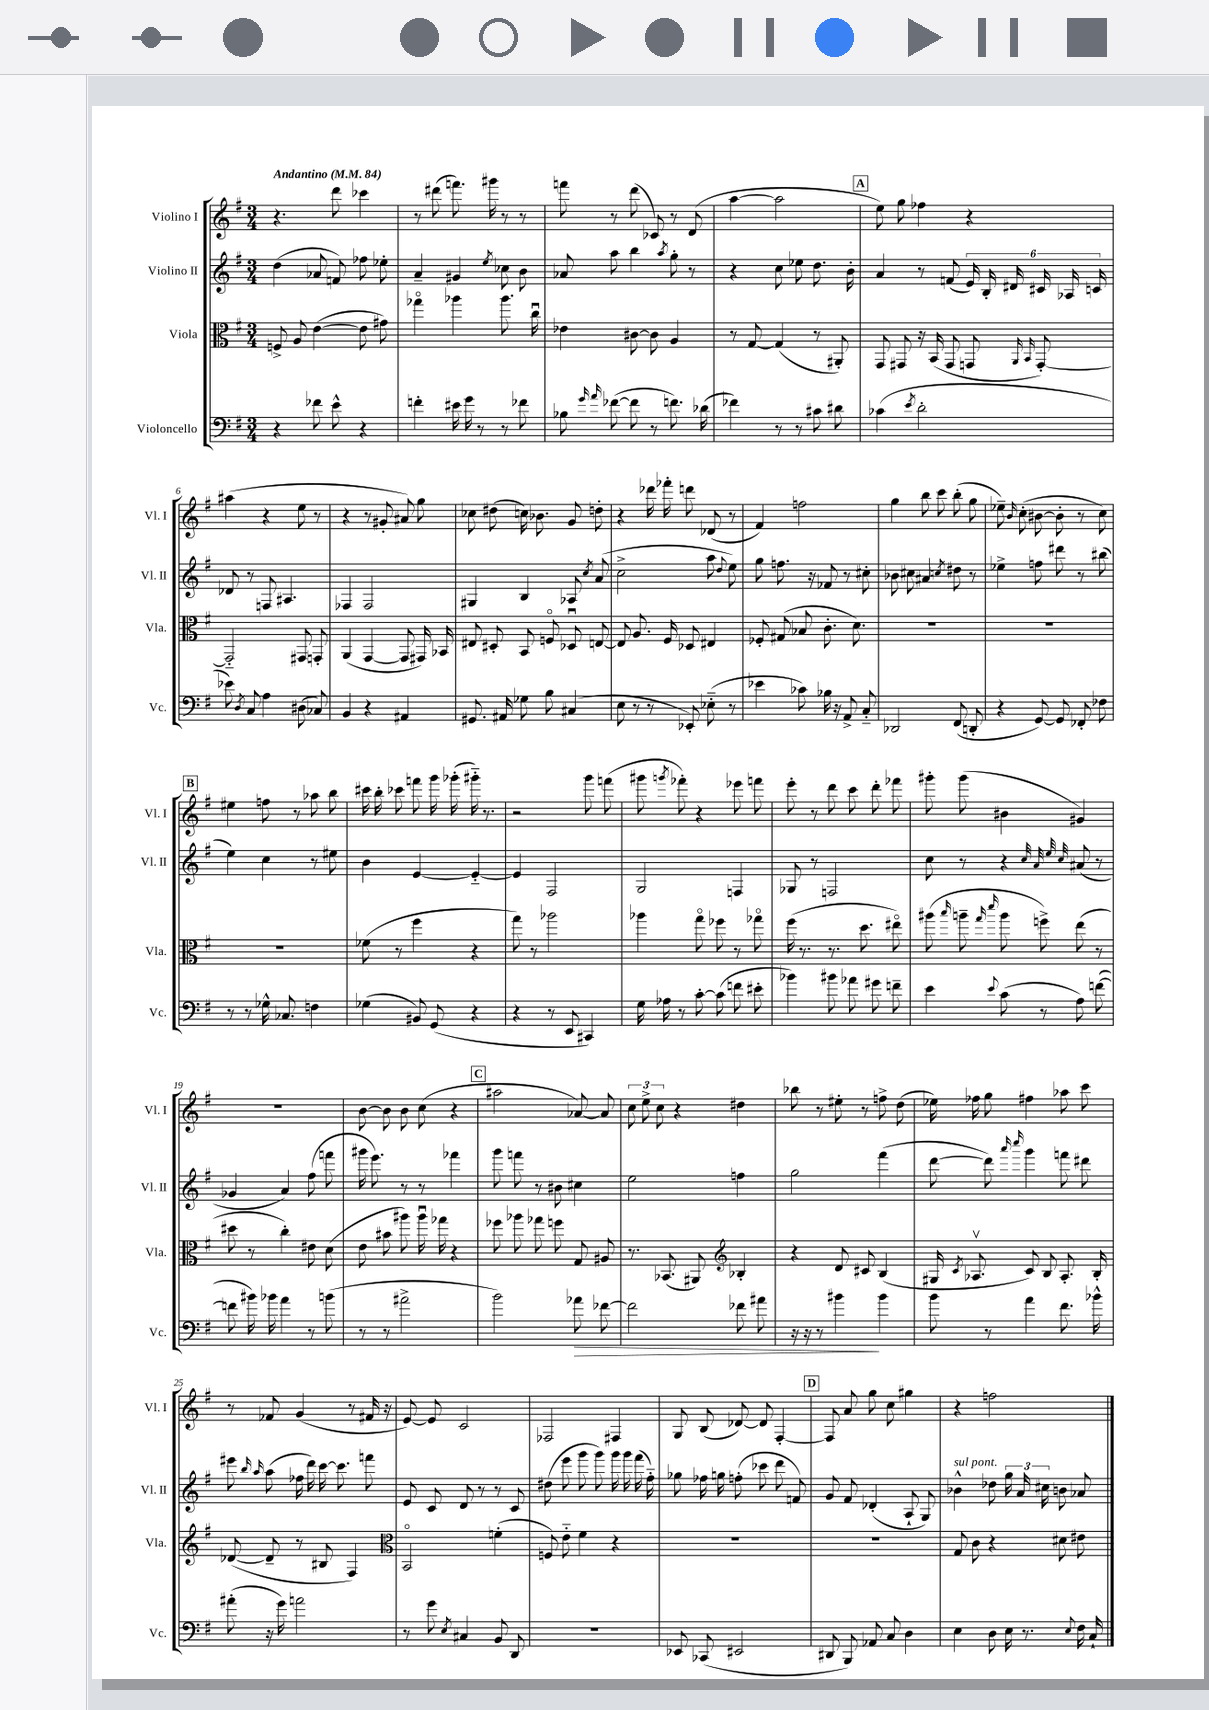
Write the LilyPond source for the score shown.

<<
\new StaffGroup <<
\new Staff = "s0" \with { instrumentName = "Violino I" shortInstrumentName = "Vl. I" } {
    \clef treble \key g \major \numericTimeSignature \time 3/4 \tempo "Andantino" 4 = 84
    \autoBeamOff r4. d'''8 ces'''4 |
    r8 dis'''8( f'''8.) gis'''16 r8 r8 |
    f'''8 r8 d'''8( ces'8) r8 d'8( |
    a''4~ a''2 |
    \mark \markup { \box "A" } e''8) g''8 fes''4 r4 |
    ais''4( r4 e''8 r8 |
    r4 r8 gis'8-. ais'8) g''8 |
    ces''8 dis''8( c''16) bes'8. g'8 d''8-. |
    r4 des'''16 fes'''16-. d'''8 des'8( r8 |
    fis'4) f''2 |
    g''4 b''8 c'''8 b''8-.( g''8 |
    ees''8--) \grace { b'16 } c''8-.( bis'8~ bis'8-. r8 c''8) |
    \mark \markup { \box "B" } eis''4 f''8 r8 aes''8 b''8 |
    cis'''16 b''16-. ces'''8 f'''8 g'''16 ges'''16-.( gis'''16-_) r8. |
    r2 g'''8 f'''8( |
    gis'''8 \acciaccatura { g'''8 } fes'''8-.) r4 ees'''8 f'''8 |
    e'''8-. r8 d'''8 c'''8 d'''8-. fes'''8 |
    gis'''8-. gis'''8( bis'4 gis'4) |
    R2. |
    b'8~ b'8 b'8 c''8( r4 |
    \mark \markup { \box "C" } ais''2 aes'8~) aes'8 |
    \tuplet 3/2 { c''8 e''8-> c''8 } r4 dis''4 |
    bes''8 r8 eis''8-. r8 f''8-> d''8( |
    ees''16) fes''16 g''8 fis''4 aes''8 c'''8 |
    r8 fes'8 g'4( r8 fis'16 r16 |
    e'8~) e'8 c'2 |
    fes2 fis4 |
    g8 b8( des'8~) des'8 fis4~-. |
    \mark \markup { \box "D" } fis8 a'8 g''8 c''8 gis''4 |
    r4 f''2 \bar "|." |
}
\new Staff = "s1" \with { instrumentName = "Violino II" shortInstrumentName = "Vl. II" } {
    \clef treble \key g \major \numericTimeSignature \time 3/4
    \autoBeamOff d''4( aes'8 f'8) fes''8 ees''8-. |
    a'4-- gis'4 \acciaccatura { e''8 } ces''8 b'8 |
    aes'8 a''8 b''4 \acciaccatura { a''8 } g''8-. r8 |
    r4 c''8 ees''8 d''8. b'16-. |
    \mark \markup { \box "A" } a'4 r8 f'8( \tuplet 6/4 { e'16) b16-. dis'16 cis'16 aes16 c'16 } |
    des'8 r8 f8 ais4. |
    fes4 fes2 |
    gis4 b4 aes8 \acciaccatura { c''8 } a'8( |
    c''2-> a''8 \appoggiatura { d''8 } e''8) |
    g''8 f''8. r16 fes'8 r8 cis''8-. |
    bes'8 cis''8 ais'4 \acciaccatura { c''8 } dis''8 r8 |
    ees''4-> f''8 dis'''8 r8 bis''8( |
    \mark \markup { \box "B" } e''4) c''4 r8 eis''8 |
    b'4 e'4~ e'4~-_ |
    e'4 fis2 |
    g2 f4 |
    ges8 r8 f2 |
    c''8 r8 r4 \grace { c''32 a'32 e''32 c''32 } ais'8( r8 |
    ges'4 a'4) fis''8( f'''8 |
    gis'''16 e'''8.) r8 r8 fes'''4 |
    \mark \markup { \box "C" } g'''8 f'''8 r8 bis'8 cis''4 |
    e''2 f''4 |
    g''2 fis'''4( |
    d'''8~ d'''8) \grace { a'''16 c''''16 } g'''4 f'''8 dis'''8 |
    eis'''8 \grace { b''16 a''16 } a''8( fes''16 d'''16) c'''16~ c'''8. f'''8 |
    e'8 c'8 d'8 r8 r8 c'8 |
    dis''8( e'''8 g'''8 g'''8) g'''16 g'''16 fis'''16( fis''16-_) |
    ges''8 fes''16 g''16 f''8-.( ces'''8 d'''8 f'8) |
    \mark \markup { \box "D" } g'8 fis'8 des'4-.( a8-! g8) |
    bes'4-^^\markup { \italic "sul pont." } des''8 \tuplet 3/2 { g''16 a'16 cis''16 } b'8 aes'8 \bar "|." |
}
\new Staff = "s2" \with { instrumentName = "Viola" shortInstrumentName = "Vla." } {
    \clef alto \key g \major \numericTimeSignature \time 3/4
    \autoBeamOff f8-> a8 e'4~( e'8 gis'8) |
    ges''4\flageolet aes''4 aes''8. c''16\downbow |
    ees'4 cis'8~ cis'8 a4 |
    r8 g8~ g4( r8 ais,8-.) |
    \mark \markup { \box "A" } g,8 gis,8 r16 b,16( gis,8 g,8 \grace { a,16 b,16 } g,8~-.) |
    g,2-_ gis,8 g,8-. |
    a,4( g,4~ g,8 gis,16) bes,16 |
    eis8 dis8-. b,8 f8\flageolet des8\downbow e8~ |
    e8 a8. fis16 des8 eis4 |
    fes8-. gis8( bes8 c'8.-. d'8.) |
    R2. |
    R2. |
    \mark \markup { \box "B" } R2. |
    fes'8( r8 fis''4 r4 |
    g''8) r8 aes''2 |
    aes''4 g''8\flageolet fes''8 r8 ges''8\flageolet |
    fis''16( r8. r8. d''8. eis''8\flageolet) |
    ais''8( \grace { b''16 } a''8-- \grace { g''16 d'''16 } a''8 f''8->) e''8( r8 |
    dis''8 r8 c''4-.) eis'8 d'8( |
    e'8 bis'8 ais''8) ais''16\downbow ges''16 r4 |
    \mark \markup { \box "C" } fes''8 aes''8 ges''8 f''8 g8 ais8 |
    r8. bes,8.( ais,8) \clef treble bes4-. |
    r4 d'8 cis'8 b4( |
    gis16 \acciaccatura { c'8 } aes8.\upbow c'8) b8 aes8.-. b16-. |
    des'8~( des'8-- r8 bis8 fis4) |
    \clef alto b,2\flageolet f'4-.( |
    f8) e'8-_ fis'4 r4 |
    R2. |
    \mark \markup { \box "D" } R2. |
    g8 c'8 r4 dis'8 eis'8 \bar "|." |
}
\new Staff = "s3" \with { instrumentName = "Violoncello" shortInstrumentName = "Vc." } {
    \clef bass \key g \major \numericTimeSignature \time 3/4
    \autoBeamOff r4 fes'8 e'8-^ r4 |
    f'4-. eis'16 g'16 r8 r8 fes'8 |
    bes8 \grace { g'16 a'16 } fes'8~( fes'8 r8 f'8.) des'16( |
    fes'4) r8 r8 cis'8 dis'8 |
    \mark \markup { \box "A" } ces'4( \acciaccatura { e'8 } d'2-. |
    ees'8) \acciaccatura { d8 } c8 a4 dis8( ces8) |
    b,4 r4 ais,4 |
    gis,8. ais,16 ges8 b8 cis4( |
    e8 r8 r8 ees,8-.) ees8-_( r8 |
    ees'4 ces'8) bes16 r16 a,8-> c8-_ |
    des,2 fis,8( d,8-. |
    r4 g,8~) g,8 fes,8-. fes8 |
    \mark \markup { \box "B" } r8 r8 ges16-^ ces8. f4 |
    ges4( bis,8) g,8( r4 |
    r4 r8 e,8 cis,4) |
    g16 aes16 r8 c'8~-. c'8( f'8 eis'8-. |
    bes'4) bis'8 aes'8 gis'8 f'8-- |
    e'4 \appoggiatura { e'8 } c'8( r8 a8) f'8~( |
    f'8 bis'16) bes'16 a'4 r8 b'8( |
    r8 r8 ais'2-> |
    \mark \markup { \box "C" } b'2) aes'8\> fes'8~ |
    fes'2 fes'8 ais'8 |
    r16 r16 r8 bis'4\! bis'4 |
    b'8 r8 a'4 fis'8. bes'16-^ |
    ais'8-.( r16 g'16) a'2 |
    r8 g'8 \acciaccatura { e8 } cis4 b,8 d,8 |
    R2. |
    ees,8 ces,8( eis,2 |
    \mark \markup { \box "D" } dis,8 b,,8) aes,8 c8 d4 |
    e4 d8 e16 r8. \appoggiatura { e8 } fis16 c16-! \bar "|." |
}
>>
>>
